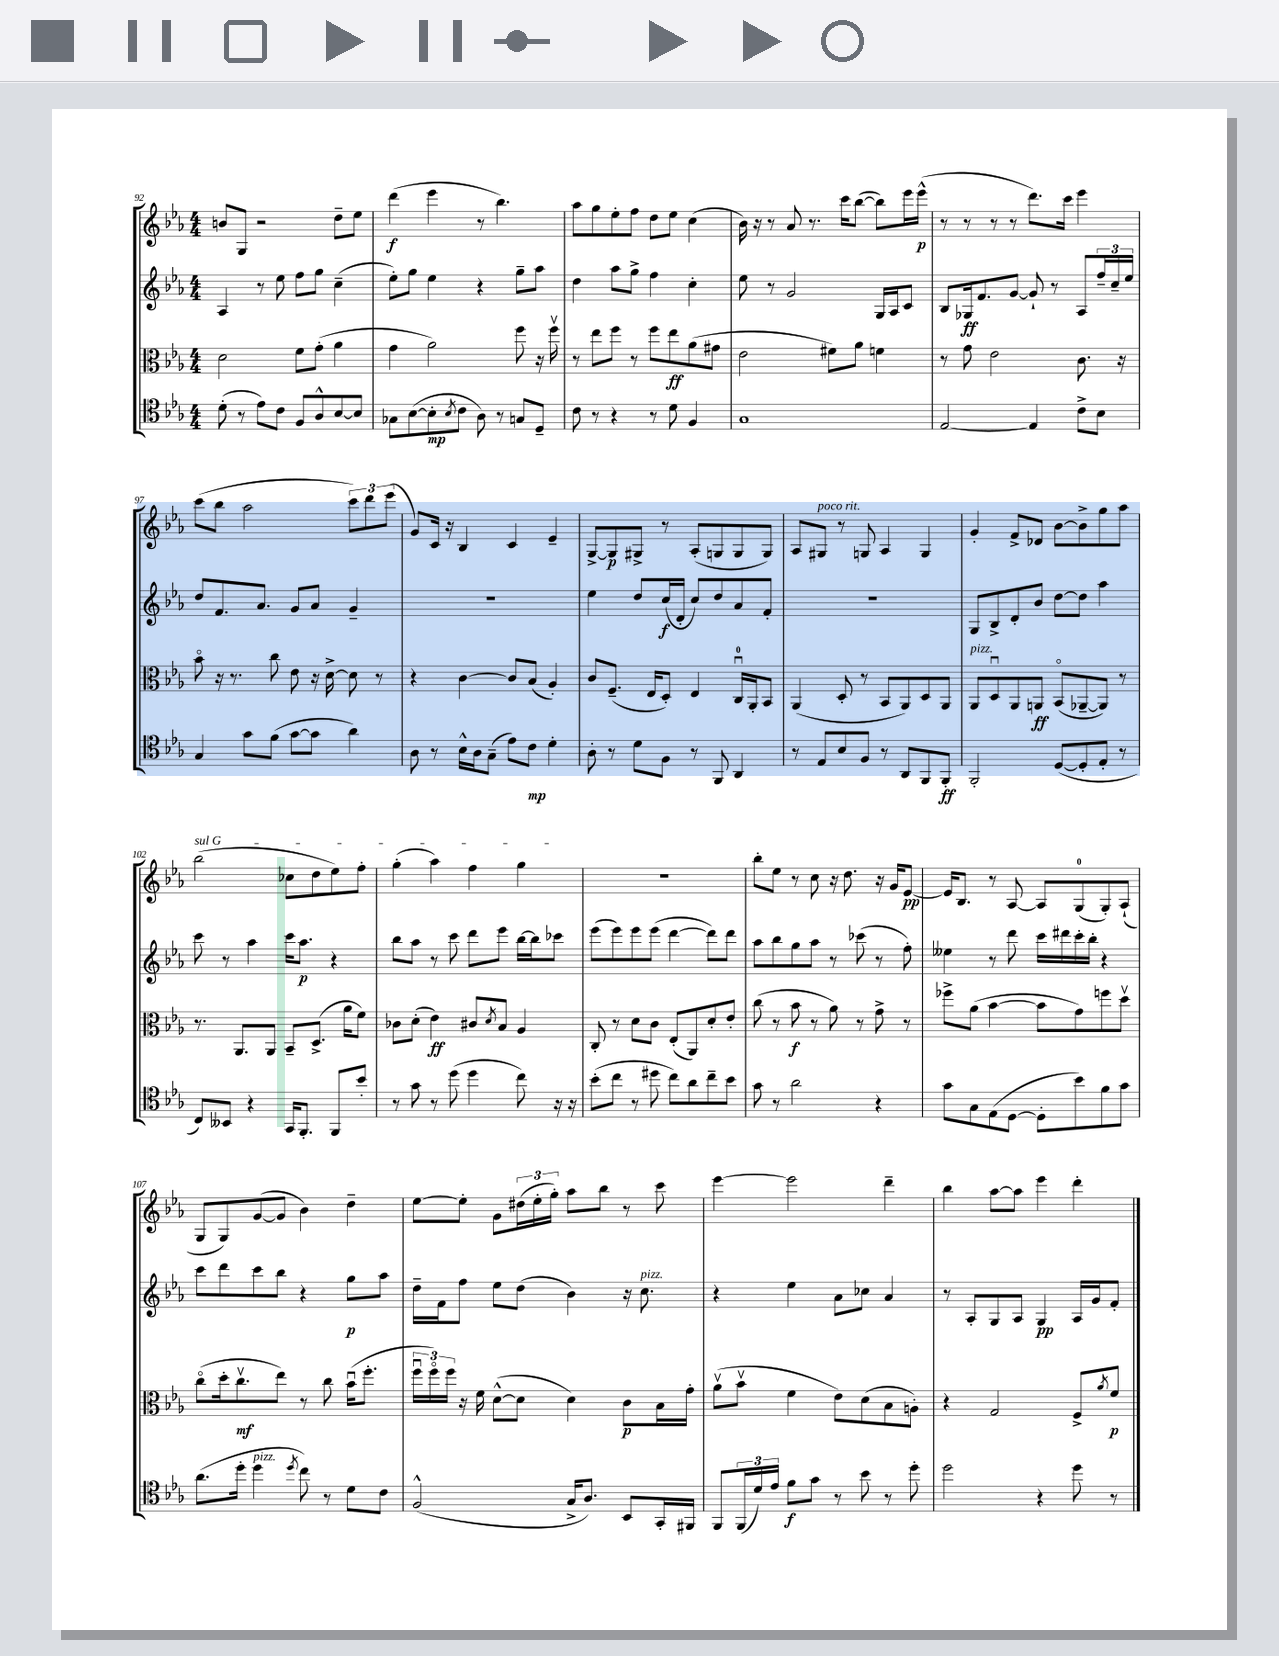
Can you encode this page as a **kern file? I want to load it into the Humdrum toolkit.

**kern	**kern	**kern	**kern
*staff4	*staff3	*staff2	*staff1
*clefC4	*clefC3	*clefG2	*clefG2
*k[b-e-a-]	*k[b-e-a-]	*k[b-e-a-]	*k[b-e-a-]
*M4/4	*M4/4	*M4/4	*M4/4
(8d'	2d	4A-	8b
8r	.	.	8G
8e-)	.	8r	2r
8c	.	8ee-	.
8F	8f	8ff	.
8A-^^	(8g'	8gg	.
[8B-	4a-	(4cc~	8dd~
8B-]	.	.	8ee-
=	=	=	=
8G-	4g	8ee-')	(4ddd
([8B-	.	8gg	.
8B-']	2a-)	4ee-	4eee-
8qB-	.	.	.
8c	.	.	.
8A-)	.	4r	8r
8r	.	.	4.bb-)
8G	8ff	8gg~	.
8D~	16r	8aa-	.
.	16ffv	.	.
=	=	=	=
8c	8r	4dd	8aa-
8r	8ee-	.	8gg
4r	8ff	8aa-	8ee-'
.	8r	8gg^	8ff
8r	8ff	4ff	8dd
8d	8ee-	.	8ee-
4F	(8a-	4cc'	(4cc
.	8g#	.	.
=	=	=	=
1G	2e-	8ee-	16b-)
.	.	.	16r
.	.	8r	8r
.	.	2g	8a-
.	.	.	8.r
.	8f#)	.	.
.	.	.	16ccc
.	8a-	.	([8bb-
.	4f	16G	8bb-])
.	.	16A-	.
.	.	8c	16eee-
.	.	.	(16eee-^^
=	=	=	=
[2E-	8r	8B-	8r
.	8g	16G-	8r
.	.	8.f	.
.	2e-	.	8r
.	.	[8g	8r
4E-]	.	8g`]	8.ddd)
.	.	8r	.
.	.	.	16ccc
8c^	8.c	8A-	4eee-
8B-	.	24ff~	.
.	.	24cc~	.
.	16r	.	.
.	.	24ee-	.
=	=	=	=
4G	8b-o	8dd	(8ccc
.	16r	8.f	8bb-
.	8.r	.	.
8g	.	.	2aa-
.	.	8.a-	.
(8f	8cc	.	.
[8g	8e-	8g	.
8g]	16r	8a-	.
.	[16d^	.	.
4a-)	8d]	4g~	12ccc)
.	.	.	12ddd
.	8r	.	.
.	.	.	(12eee-
=	=	=	=
8A-	4r	1r	8g)
8r	.	.	16c
.	.	.	16r
16B-^^	[4c	.	4B-
16A-	.	.	.
(8G~	.	.	.
8e-)	8c]	.	4c
8c	(8B-	.	.
4d'	4A-')	.	4e-~
=	=	=	=
8A-'	8c	4ee-	[8G^
8r	(8.F~	.	8G]
8d	.	8dd	8G#^
.	16E-	.	.
8F	8D')	(16cc	8r
.	.	16d'	.
8r	4E-	8cc)	(8A-'
8FF	.	8dd	8G
4AA-	16Cu	8a-	8G
.	16AA-'	.	.
.	8BB-	8f'	8G)
=	=	=	=
8r	(4AA-	1r	8A-
8E-	.	.	8G#
8B-	8D'	.	8r
8F	8r	.	8G
8r	8BB-	.	4A-
8AA-	8AA-)	.	.
8FF	8D	.	4G
8FF'	8AA-	.	.
=	=	=	=
2FF'	8AA-	8G	4g'
.	8Du	8B-^	.
.	8AA-	8d'	8f^
.	8AA	8b-	8d-
([8D	(8BB-o	[8dd	[8b-
8D']	[8AA-~	8dd]	8b-^]
8E-'	8AA-])	4aa-	8gg
8r	8r	.	8aa-
=	=	=	=
8C)	8.r	8ccc	(2bb-
8BB--	.	8r	.
.	8.AA-	.	.
4r	.	4aa-	.
.	8AA-	.	.
16GG	8BB-~	16ccc	8cc-
8.FF'	.	8.aa-	.
.	(8.D^	.	8dd
8FF	.	4r	8ee-)
.	16a-	.	.
8b-'	8f)	.	8ff'
=	=	=	=
8r	8c-	8bb-	(4gg'
8g	(8d'	8aa-	.
8r	4e-)	8r	4aa-)
(8dd	.	8ccc	.
4dd	8c#	8ddd	4ff
.	8qd	.	.
.	8B-	8eee-	.
8cc)	4A-	[16bb-	4gg
.	.	16bb-]	.
16r	.	8ccc-	.
16r	.	.	.
=	=	=	=
(8b-'	8C'	(8eee-	1r
8cc	8r	8eee-)	.
8r	8d	8eee-	.
8dd#	8c	(8eee-	.
8cc)	(8E-'	[4ddd	.
8a-	8AA-)	.	.
8cc~	8d'	8ddd])	.
8b-	8e-'	8ddd	.
=	=	=	=
8g	(8cc	8aa-	8bb-'
8r	8r	8bb-	8ee-
2a-	8b-	8gg	8r
.	8r	8aa-	8cc
.	8a-)	8r	16r
.	.	.	8.dd
.	8r	(8ccc-	.
4r	8g^	8r	16r
.	.	.	16g
.	8r	8ff')	[8e-
=	=	=	=
8g	8ff-^	4ee--	16e-]
.	.	.	8.B-
8G	(8a-	.	.
(8E-	[4b-	8r	8r
[8D	.	8ddd	[8A-
8D']	8b-]	16ccc	8A-]
.	.	16ddd#	.
8b-)	8g)	16ccc'	(8G
.	.	16bb-'	.
8f	8ff	4r	8G')
8g	8ddv	.	(8A-`
=	=	=	=
(8.a-	(8cco	8ccc	8G
.	16dd'	8ddd	8G)
16dd'	8.ccv	.	.
4dd	.	8ccc	([8g
.	8ee-)	8bb-	8g]
8qdd	.	.	.
8cc)	8r	4r	4b-)
8r	8cc	.	.
8d	(16b-u	8gg	4dd~
.	8.ff'	.	.
8c	.	8aa-	.
=	=	=	=
(2F^^	24ffu	16dd~	[8ee-
.	24ffo)	.	.
.	.	16f	.
.	24ff	.	.
.	16r	8ff	8ee-']
.	16f	.	.
.	([8d^^	8ee-	8g
.	8d]	(8dd	(24dd#
.	.	.	24ee-'
.	.	.	24gg')
16G^	4d)	4b-)	8aa-
8.A-)	.	.	.
.	.	.	8bb-
8BB-	8c	16r	8r
.	.	8.cc	.
16GG'	16B-	.	8ccc
16FF#	16g'	.	.
=	=	=	=
8FF	(8a-v	4r	[4eee-
(24FF	8b-v	.	.
24d)	.	.	.
24e-	.	.	.
8f	4f	4ee-	2eee-]
8g	.	.	.
8r	8e-)	8a-	.
8b-	(8d	8cc-	.
8r	8B-	4a-	4ddd~
8dd'	8A')	.	.
=	=	=	=
2dd	4r	8r	4bb-
.	.	8A-'	.
.	2G	8G	[8aa-
.	.	8A-	8aa-]
4r	.	4G	4eee-
8dd	8F^	16A-	4ddd'
.	.	16g	.
.	8qa-	.	.
8r	8f	8f'	.
==	==	==	==
*-	*-	*-	*-
